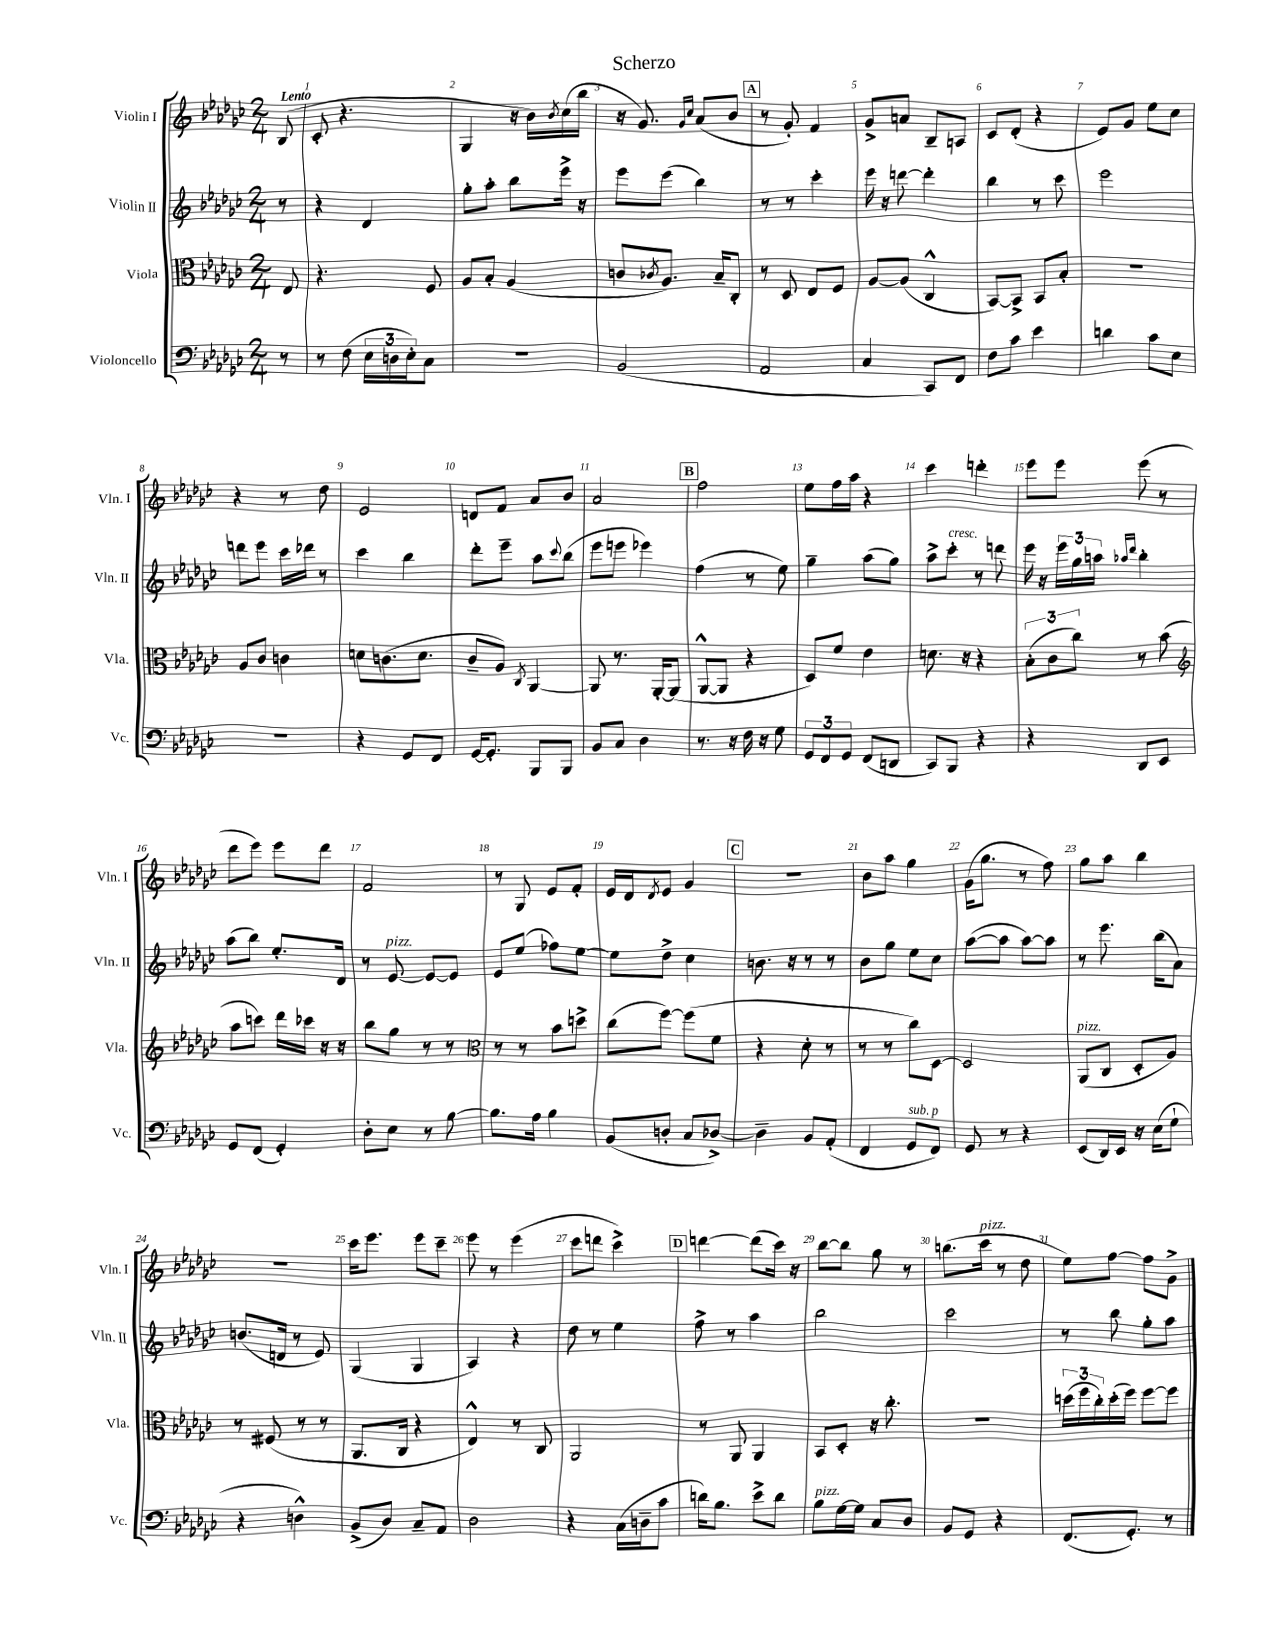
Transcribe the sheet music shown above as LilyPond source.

\header { title = "Scherzo" }
<<
\new StaffGroup <<
\new Staff = "s0" \with { instrumentName = "Violin I" shortInstrumentName = "Vln. I" } {
    \clef treble \key ges \major \numericTimeSignature \time 2/4 \partial 8 \tempo "Lento"
    bes8( |
    ces'8-. r4. |
    ges4 r16 bes'16) \acciaccatura { bes'8 } ces''16( bes''16 |
    r16 ges'8.) \grace { ges'16 ces''16 } aes'8( bes'8 |
    \mark \markup { \box "A" } r8 ges'8-.) f'4 |
    ges'8-> a'8 bes8-- a8 |
    ces'8 des'8-.( r4 |
    ees'8) ges'8 ees''8 ces''8 |
    r4 r8 des''8 |
    ees'2 |
    d'8 f'8 aes'8 bes'8 |
    aes'2 |
    \mark \markup { \box "B" } f''2 |
    ees''8 f''16 aes''16 r4 |
    ces'''4 d'''4-. |
    ees'''8 ees'''8 ees'''8( r8 |
    des'''8 ees'''8) ees'''8 des'''8 |
    f'2 |
    r8 ges8 ees'8 f'8-. |
    ees'16 des'16 \acciaccatura { des'8 } ees'8 ges'4 |
    \mark \markup { \box "C" } r2 |
    bes'8 aes''8 ges''4 |
    ges'16( ges''8. r8 f''8) |
    ges''8 aes''8 bes''4 |
    R2 |
    ces'''16 ees'''8. ees'''8 ces'''8-- |
    ees'''8 r8 ees'''4( |
    ces'''8 d'''8 ces'''4->) |
    \mark \markup { \box "D" } d'''4~ d'''8( ces'''16) r16 |
    bes''8~ bes''8 ges''8 r8 |
    b''8.( ces'''16^\markup { \italic "pizz." } r8 des''8 |
    ees''8) f''8~ f''8 ges'8-> \bar "|." |
}
\new Staff = "s1" \with { instrumentName = "Violin II" shortInstrumentName = "Vln. II" } {
    \clef treble \key ges \major \numericTimeSignature \time 2/4 \partial 8
    r8 |
    r4 des'4 |
    ges''8-. aes''8-. bes''8 ees'''16-> r16 |
    ees'''8 ees'''8( bes''4) |
    \mark \markup { \box "A" } r8 r8 ces'''4-. |
    ees'''16 r16 d'''8~ d'''4-. |
    bes''4 r8 ces'''8 |
    ees'''2 |
    d'''8 ees'''8 ces'''16 des'''16 r8 |
    ces'''4 bes''4 |
    des'''8-. ees'''8-- aes''8 \appoggiatura { ces'''8 } bes''8( |
    ees'''8 e'''8 ees'''4) |
    \mark \markup { \box "B" } f''4( r8 ees''8) |
    ges''4-- aes''8( ges''8) |
    aes''8-> ces'''8-.^\markup { \italic "cresc." } r8 d'''8 |
    ees'''16 r16 \tuplet 3/2 { ees'''16 ges''16 a''16 } \grace { aes''16 des'''16 } bes''4-. |
    aes''8( bes''8) ees''8.-. des'16 |
    r8 ees'8~^\markup { \italic "pizz." } ees'8~ ees'8 |
    ees'8 ees''8( fes''8) ees''8~ |
    ees''8 des''8-> ces''4 |
    \mark \markup { \box "C" } b'8. r16 r8 r8 |
    bes'8 ges''8 ees''8 ces''8 |
    aes''8~( aes''8 aes''8~) aes''8 |
    r8 ees'''8. bes''16( aes'8) |
    b'8.( d'16 r8 ees'8) |
    ges4( ges4 |
    aes4) r4 |
    des''8 r8 ees''4 |
    \mark \markup { \box "D" } f''8-> r8 aes''4 |
    bes''2 |
    ces'''2 |
    r8 bes''8 ges''8-. aes''8 \bar "|." |
}
\new Staff = "s2" \with { instrumentName = "Viola" shortInstrumentName = "Vla." } {
    \clef alto \key ges \major \numericTimeSignature \time 2/4 \partial 8
    ees8 |
    r4. f8 |
    aes8 bes8-. aes4( |
    c'8 \acciaccatura { ces'8 } aes8.) bes16-- ces8-. |
    \mark \markup { \box "A" } r8 des8 ees8 f8 |
    aes8~ aes8( ces4-^ |
    bes,8~) bes,8-> bes,8 bes8-. |
    r2 |
    aes8 ces'8 c'4 |
    d'8 c'8.( d'8. |
    ces'8-- aes8) \acciaccatura { ces8 } aes,4~ |
    aes,8 r8. aes,16~-. aes,8( |
    \mark \markup { \box "B" } aes,8~-^ aes,8 r4 |
    des8) f'8 ees'4 |
    d'8. r16 r4 |
    \tuplet 3/2 { bes8-.( ces'8 ces''8) } r8 bes'8( |
    \clef treble aes''8 c'''8) des'''16 ces'''16 r16 r16 |
    bes''8 ges''8 r8 r8 |
    \clef alto r8 r8 bes'8 d''8-> |
    ces''8( f''8~) f''8( f'8 |
    \mark \markup { \box "C" } r4 des'8-. r8 |
    r8 r8 ces''8) des8~ |
    des2 |
    aes,8^\markup { \italic "pizz." }( ces8 des8-. aes8) |
    r8 fis8( r8 r8 |
    aes,8. ces16 r4 |
    ees4-^) r8 ces8 |
    aes,2 |
    \mark \markup { \box "D" } r8 aes,8 aes,4 |
    bes,8 des8-. r16 ces''8.-. |
    r2 |
    \tuplet 3/2 { d''16( f''16 ces''16-.) } d''16-.( f''16) f''8~ f''8 \bar "|." |
}
\new Staff = "s3" \with { instrumentName = "Violoncello" shortInstrumentName = "Vc." } {
    \clef bass \key ges \major \numericTimeSignature \time 2/4 \partial 8
    r8 |
    r8 f8( \tuplet 3/2 { ees16 d16 ees16-.) } ces8 |
    r2 |
    bes,2( |
    \mark \markup { \box "A" } aes,2 |
    ces4 ces,8) f,8 |
    f8 ces'8 ees'4 |
    d'4 ces'8 ees8 |
    R2 |
    r4 ges,8 f,8 |
    ges,16~ ges,8.-. bes,,8 bes,,8 |
    bes,8 ces8 des4 |
    \mark \markup { \box "B" } r8. r16 f16 r16 ges8 |
    \tuplet 3/2 { ges,8 f,8 ges,8 } f,8( d,8 |
    ces,8) bes,,8 r4 |
    r4 des,8 ees,8 |
    ges,8 f,8( ges,4-.) |
    des8-. ees8 r8 bes8~ |
    bes8. aes16 bes4 |
    bes,8( d8-. ces8 des8~->) |
    \mark \markup { \box "C" } des4-- bes,8 aes,8-.( |
    f,4 ges,8^\markup { \italic "sub. p" } f,8) |
    ges,8 r8 r4 |
    ees,8( des,16) ees,16 r16 ees16( ges8-! |
    r4 d4-^) |
    bes,8->( des8) ces8-- aes,8 |
    des2 |
    r4 ces16( d16-- ces'8 |
    \mark \markup { \box "D" } d'16) bes8. ees'8-> d'8 |
    bes8^\markup { \italic "pizz." } ges16~ ges16 ces8 des8 |
    bes,8 ges,8 r4 |
    f,8.( ges,8.-.) r8 \bar "|." |
}
>>
>>
\layout { \context { \Score \override BarNumber.break-visibility = ##(#f #t #t) barNumberVisibility = #all-bar-numbers-visible } }
